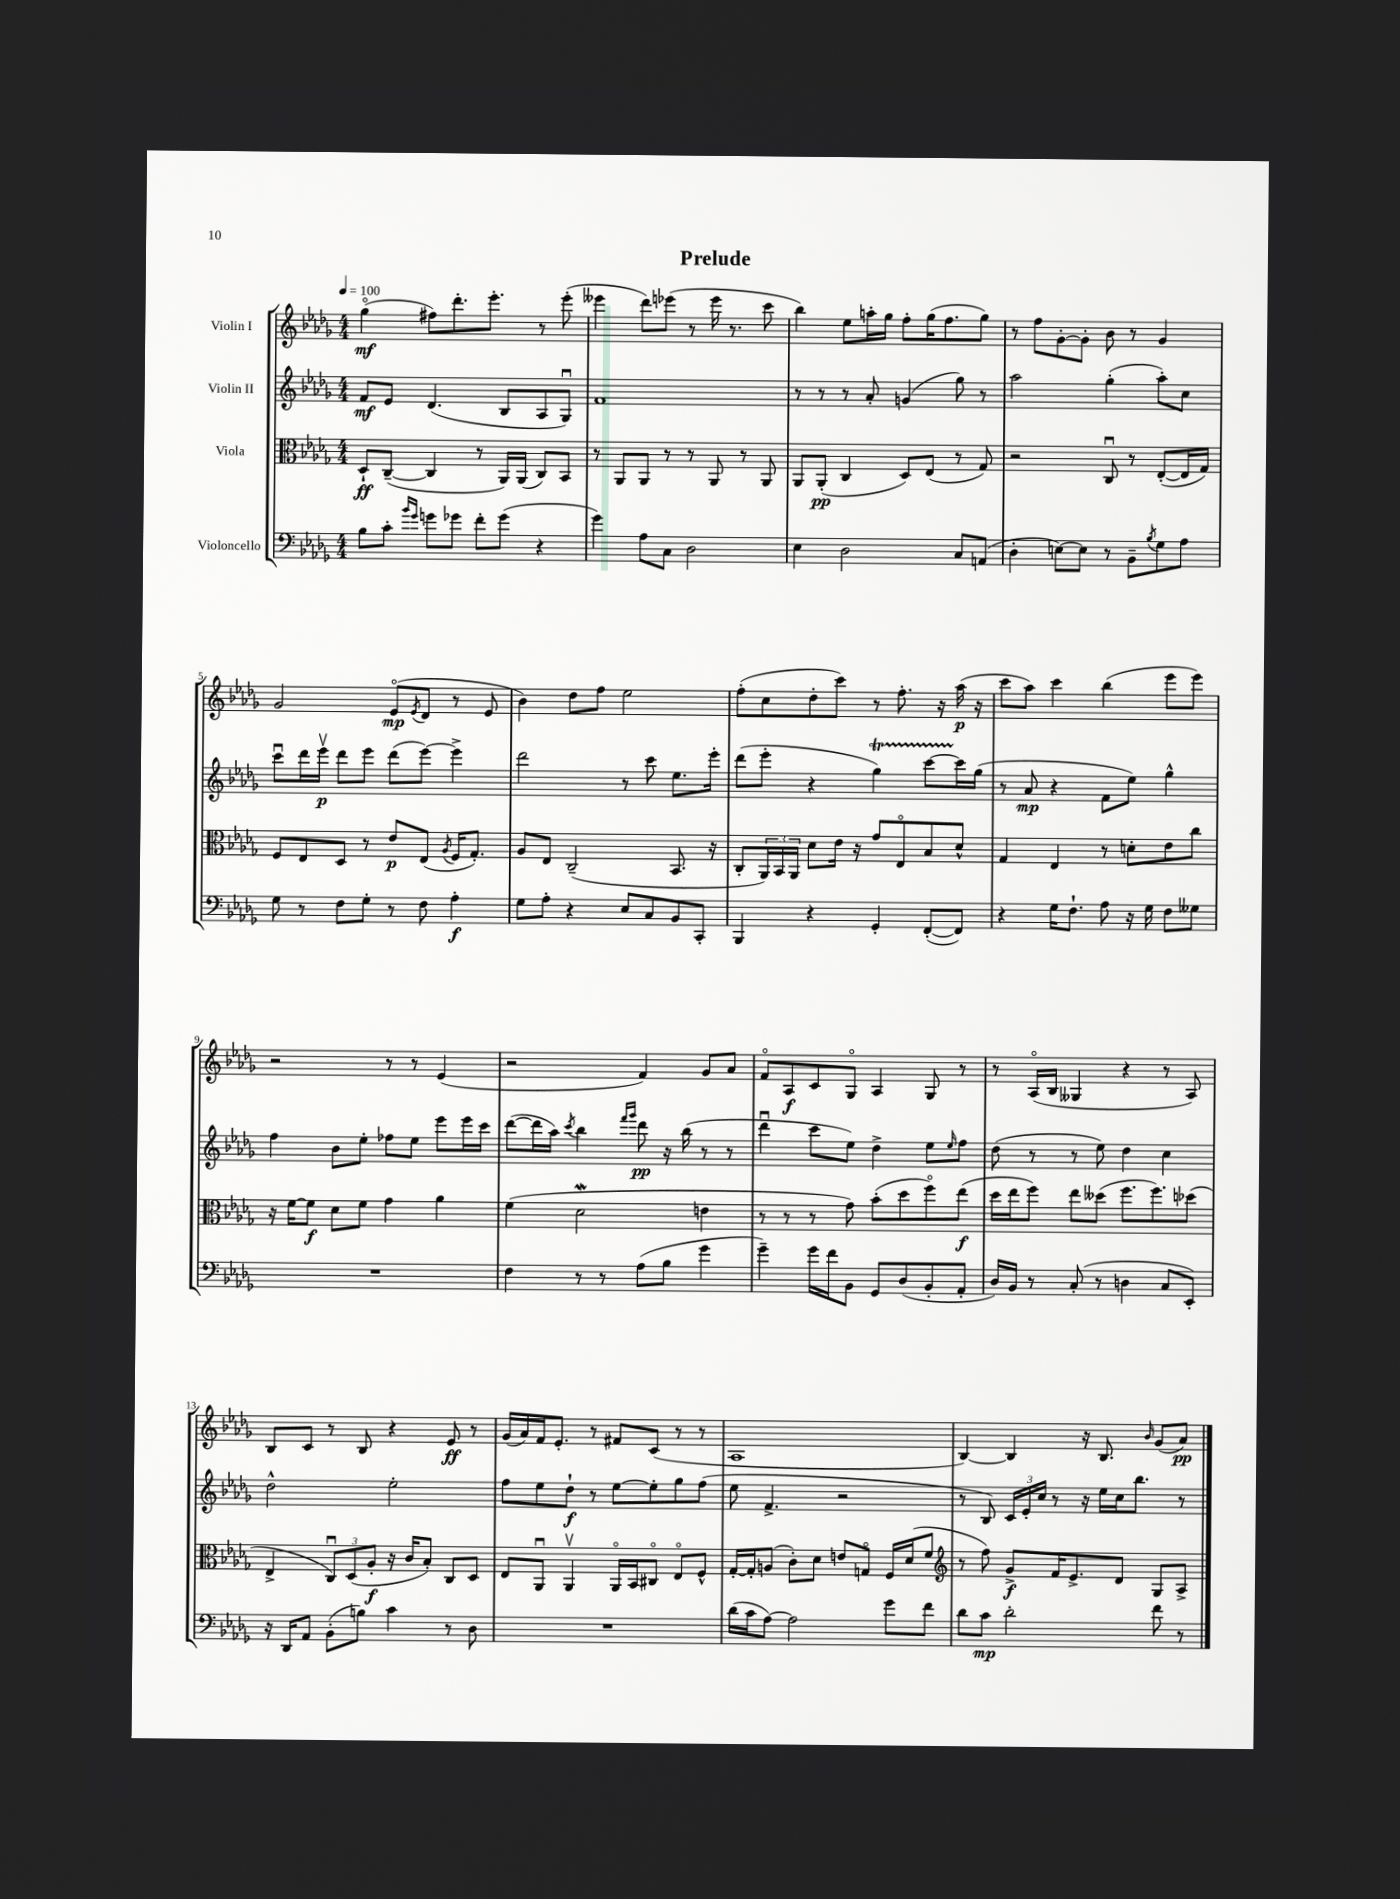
\header { title = "Prelude" }
<<
\new StaffGroup <<
\new Staff = "s0" \with { instrumentName = "Violin I" } {
    \clef treble \key des \major \numericTimeSignature \time 4/4 \tempo 4 = 100
    ges''4\flageolet\mf( fis''8) des'''8.-. ees'''8.-. r8 ees'''8-.( |
    eeses'''4 des'''8) ees'''8( r8 ees'''16 r8. c'''8 |
    bes''4) ees''8 a''16-. ges''16 f''8-. ges''16( f''8. ges''8) |
    r8 f''8 ges'8~-. ges'8-. bes'8 r8 ges'4 |
    ges'2 ees'8\flageolet\mp( \acciaccatura { ees'8 } des'8 r8 ees'8 |
    bes'4) des''8 f''8 ees''2 |
    f''8-.( c''8 des''8-. c'''8) r8 f''8.-. r16 aes''16\p( r16 |
    c'''8 aes''8) c'''4 bes''4( ees'''8 ees'''8) |
    r2 r8 r8 ees'4( |
    r2 f'4) ges'8 aes'8 |
    f'8\flageolet aes8\f c'8 ges8\flageolet aes4 ges8 r8 |
    r8 aes16\flageolet( bes16 geses4 r4 r8 aes8) |
    bes8 c'8 r8 bes8 r4 ees'8\ff r8 |
    ges'16( aes'16) f'16 ees'8.-. r8 fis'8 c'8( r8 r8 |
    aes1 |
    bes4~) bes4 r16 bes8. \grace { bes'16 } ges'8( aes'8\pp) \bar "|." |
}
\new Staff = "s1" \with { instrumentName = "Violin II" } {
    \clef treble \key des \major \numericTimeSignature \time 4/4
    f'8\mf ees'8 des'4.( bes8 aes8 ges8\downbow) |
    f'1 |
    r8 r8 r8 aes'8-. g'4( ges''8) r8 |
    aes''2 ges''4-.( aes''8-.) c''8 |
    c'''8\downbow des'''16 ees'''16\upbow\p des'''8 ees'''8 des'''8( ees'''8~) ees'''4-> |
    des'''2 r8 c'''8 ees''8. ees'''16-. |
    des'''8( ees'''8-. r4 ges''4\startTrillSpan) c'''8~ c'''16\stopTrillSpan ges''16( |
    r8 aes'8\mp r4 f'8 ees''8) ges''4-^ |
    f''4 bes'8 ees''8-. fes''8 ees''8 ees'''8 ees'''16 c'''16 |
    des'''8~( des'''16 aes''16) \acciaccatura { c'''8 } bes''4 \grace { f'''16 ges'''16 } des'''8\pp r16 bes''16( r8 r8 |
    des'''4\downbow c'''8 ees''8) des''4-> ees''8 \grace { ees''16 } f''8 |
    des''8( r8 r8 ees''8) des''4 c''4 |
    des''2-^ ees''2-. |
    f''8 ees''8 des''8-!\f r8 ees''8~ ees''8-. ges''8 f''8( |
    ees''8 f'4.-> r2 |
    r8 bes8) \tuplet 3/2 { c'16 ees'16-. c''16 } r8 r16 ees''16 c''16 bes''8. r8 \bar "|." |
}
\new Staff = "s2" \with { instrumentName = "Viola" } {
    \clef alto \key des \major \numericTimeSignature \time 4/4
    des8-!\ff c8~--( c4 r8 aes,16) aes,16( c8) bes,8 |
    r8 aes,8 aes,8 r8 r8 aes,8 r8 aes,8 |
    aes,8 aes,8-.\pp( c4 des8) ees8( r8 ges8) |
    r2 c8\downbow r8 ees8~-.( ees16 ges16) |
    f8 ees8 des8 r8 ees'8\p ees8( \acciaccatura { aes8 } f16 ges8.-.) |
    aes8 ees8 c2--( bes,8. r16 |
    c8-. \tuplet 3/2 { aes,16) bes,16 aes,16 } des'8 ees'16 r16 ges'8 ees8\flageolet bes8 des'8-^ |
    ges4 ees4 r8 d'8-. ees'8 c''8 |
    r16 f'16~ f'8\f des'8 f'8 ges'4 aes'4 |
    f'4( des'2\mordent e'4 |
    r8 r8 r8 ges'8) bes'8-.( des''8 f''8\flageolet) ees''8\f( |
    des''16 ees''16 f''8) ees''8 deses''8( f''8. f''8.) des''8( |
    ees4-> \tuplet 3/2 { c8\downbow) des8( aes8-.\f } r16 c'16 bes8-.) c8 des8 |
    ees8 aes,8\downbow aes,4\upbow aes,16\flageolet bes,16 cis8\flageolet ees8\flageolet f8-^ |
    ges16~-. ges16-. a8( c'8-.) des'8 e'8 g8\flageolet f16 des'16( f'8 |
    \clef treble r8 f''8) ges'8->\f f'16 ees'8.-> des'8 ges8 aes8-> \bar "|." |
}
\new Staff = "s3" \with { instrumentName = "Violoncello" } {
    \clef bass \key des \major \numericTimeSignature \time 4/4
    bes8 c'8-. \grace { bes'16 ges'16 } g'8 ges'8 f'8-. ges'8( r4 |
    ges'4) aes8 c8 des2 |
    ees4 des2 c8 a,8( |
    des4-. e8~) e8 r8 bes,8-- \acciaccatura { bes8 } ges8 aes8 |
    ges8 r8 f8 ges8-. r8 f8 aes4-.\f |
    ges8 aes8-. r4 ees8 c8 bes,8 c,8-. |
    bes,,4 r4 ges,4-. f,8~-.( f,8) |
    r4 ges16 f8.-! aes8 r16 ges16 f8 geses8 |
    R1 |
    f4 r8 r8 aes8( bes8 ges'4 |
    ges'4--) ges'16 f'16 bes,8 ges,8 des8( bes,8-. aes,8-. |
    des16) bes,16 r8 c8-.( r8 d4 c8 ees,8-.) |
    r16 des,16 aes,8 bes,8-.( b8) c'4 r8 des8 |
    R1 |
    des'16( c'16 aes8~) aes2 ges'8 f'8 |
    des'8 c'8\mp des'2-. f'8 r8 \bar "|." |
}
>>
>>
